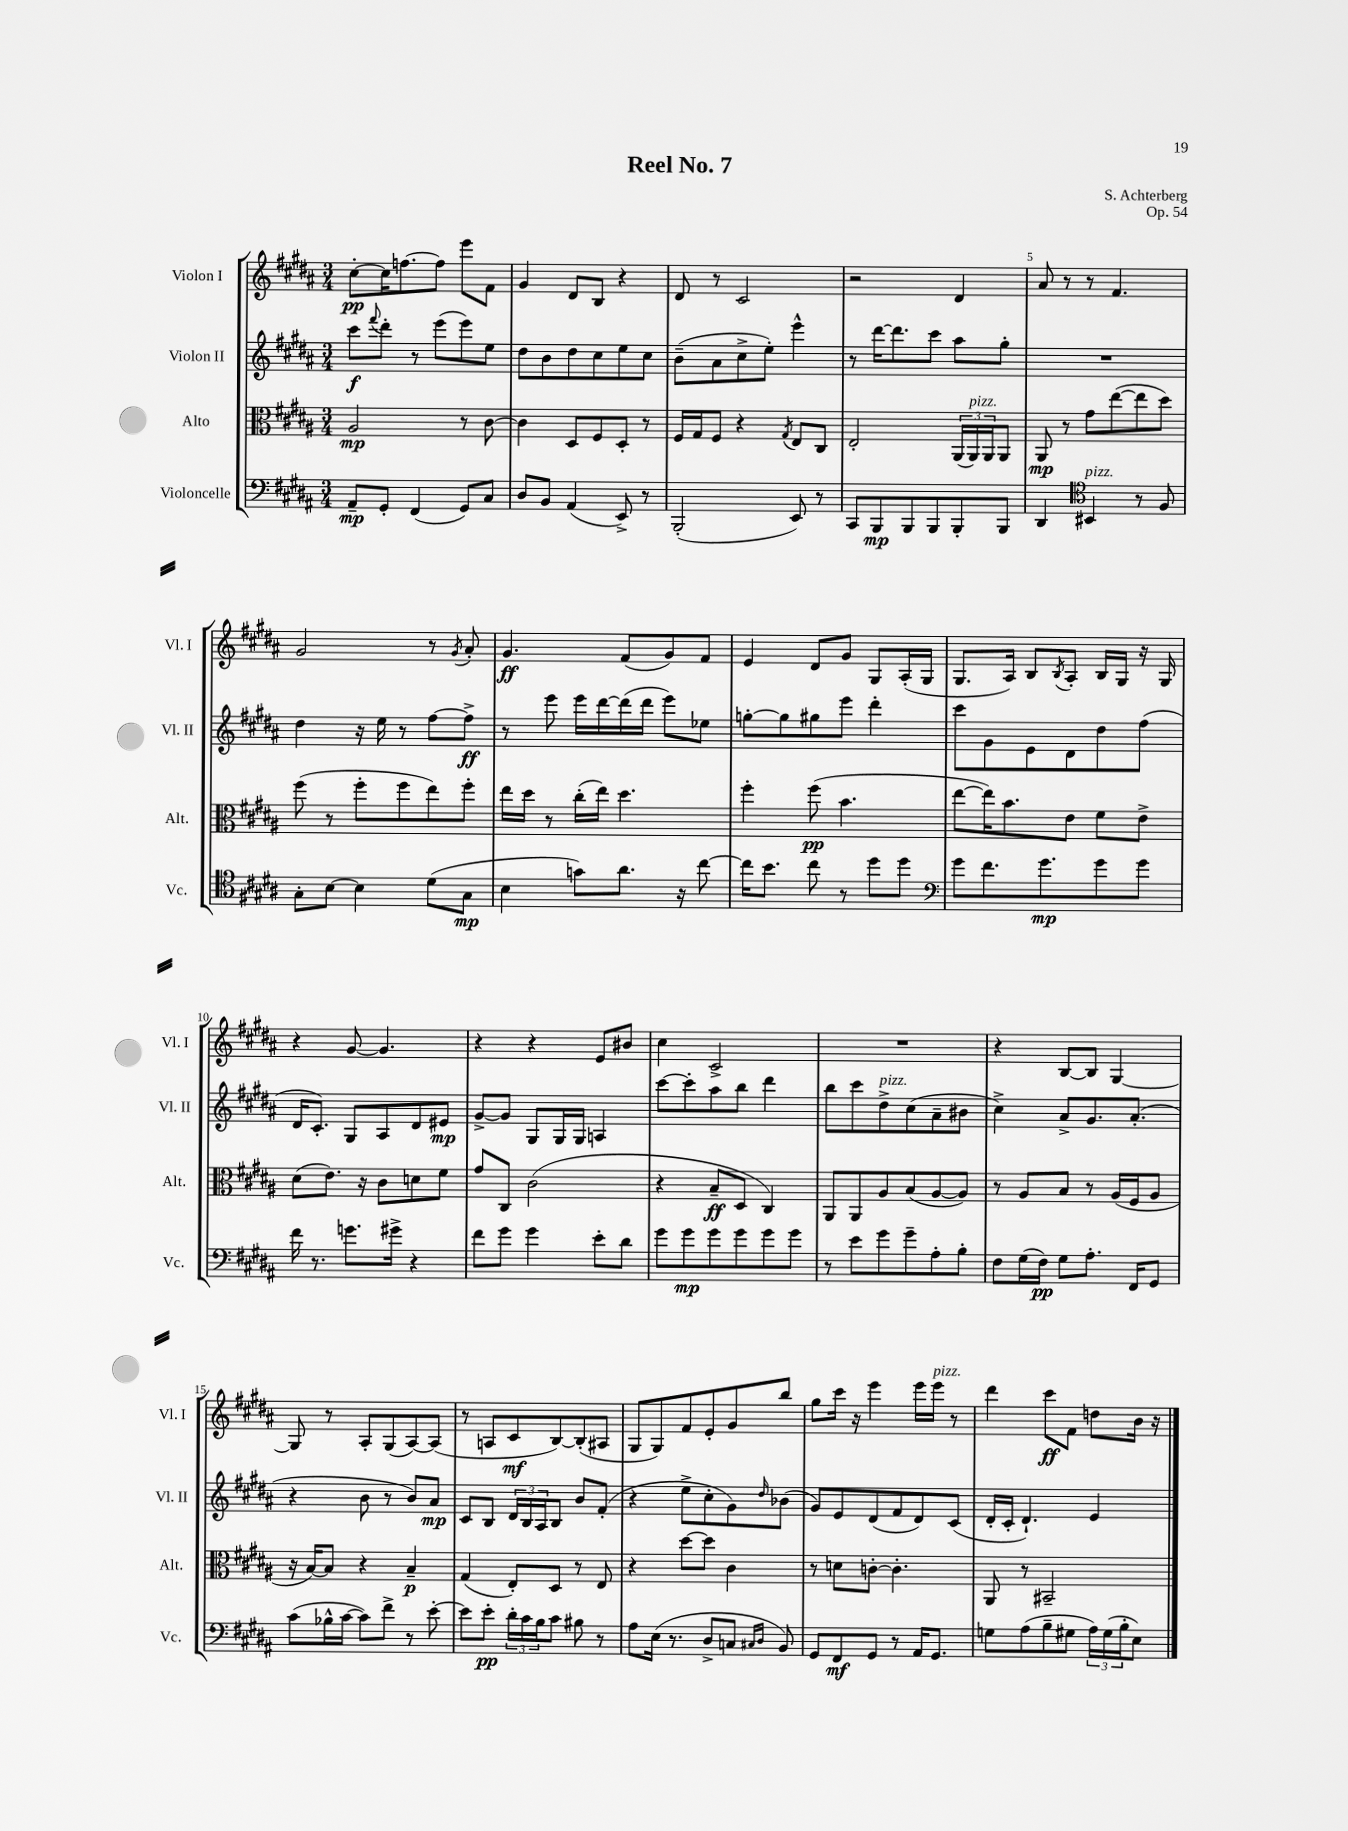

**kern	**kern	**kern	**kern
*staff4	*staff3	*staff2	*staff1
*clefF4	*clefC3	*clefG2	*clefG2
*k[f#c#g#d#a#]	*k[f#c#g#d#a#]	*k[f#c#g#d#a#]	*k[f#c#g#d#a#]
*M3/4	*M3/4	*M3/4	*M3/4
8AA#~/L	2A#/	8ccc#\L	[8cc#'\L
.	.	8qqfff#/	.
8GG#'/J	.	8ddd#'\J	16cc#\]K
.	.	.	[8.ff\
(4FF#/	.	8r	.
.	.	(8eee\L	8ff\]J
8GG#/L)	8r	8eee\)	8eee\L
8C#/J	[8c#\	8ee\J	8f#\J
=	=	=	=
8D#/L	4c#\]	8dd#\L	4g#/
8BB/J	.	8b\	.
(4AA#/	8D#/L	8dd#\	8d#/L
.	8F#/	8cc#\	8B/J
8EE^/)	8D#'/J	8ee\	4r
8r	8r	8cc#\J	.
=	=	=	=
(2BBB'/	16F#/LL	(8b~\L	8d#/
.	16G#/J	.	.
.	8F#/J	8a#\	8r
.	4r	8cc#^\	2c#/
.	.	8ee'\J)	.
.	8qG#/	.	.
8EE/)	8E/L	4eee^^\	.
8r	8C#/J	.	.
=	=	=	=
8CC#/L	2E'/	8r	2r
8BBB/	.	[16ddd#\LK	.
.	.	8.ddd#\]	.
8BBB/	.	.	.
8BBB/	.	8ccc#\J	.
8BBB'/	(24AA#/LL	8aa#\L	4d#/
.	24AA#/)	.	.
.	24AA#/J	.	.
8BBB/J	8AA#/J	8gg#'\J	.
=	=	=	=
4DD#/	8AA#/	2.r	8a#/
.	8r	.	8r
*clefC4	*	*	*
4BB#/	8g#\L	.	8r
.	([8ee\	.	4.f#/
8r	8ee\]	.	.
8F#/	8dd#\J)	.	.
=	=	=	=
8G#'\L	(8ff#\	4dd#\	2g#/
[8B\J	8r	.	.
4B\]	8ff#'\L	16r	.
.	.	16ee\	.
.	8ff#\	8r	.
(8d#\L	8ee\)	[8ff#\L	8r
.	.	.	8qg#/
8G#\J	8ff#'\J	8ff#^\]J	8a#'/
=	=	=	=
4B\	16ee\LL	8r	4.g#/
.	16dd#\JJ	.	.
.	8r	8eee\	.
8g\L)	(16cc#'\LL	16eee\LL	.
.	16ee\JJ)	[16ddd#\	.
8.a#\J	4.dd#\	(16ddd#\]	(8f#/L
.	.	16ddd#\JJ	.
.	.	8eee\L)	8g#/)
16r	.	.	.
[8cc#\	.	8ee-\J	8f#/J
=	=	=	=
16cc#\]LK	4ff#'\	[8gg'\L	4e/
8.b\J	.	.	.
.	.	8gg\]	.
8cc#\	(8ff#\	8gg#\	8d#/L
8r	4.b\	8eee\J	8g#/J
8dd#\L	.	4ddd#'\	8G#/L
8dd#\J	.	.	(16A#'/L
.	.	.	16G#/JJ
=	=	=	=
*clefF4	*	*	*
8g#\L	[8ee\L	8ccc#\L	8.G#/L
8.f#\	16ee\]K)	8g#\	.
.	8.b\	.	16A#/Jk)
.	.	8e\	8B/L
8.g#\	.	.	.
.	.	.	8qB/
.	8e\J	8d#\	8A#'/J
8g#\	8f#\L	8dd#\	16B/LL
.	.	.	16G#/JJ
8g#\J	8e^\J	(8ff#\J	16r
.	.	.	16G#/
=	=	=	=
16f#\	(8d#\L	16d#/LK	4r
8.r	.	8.c#'/J)	.
.	8.e\J)	.	.
8.g\L	.	8G#/L	[8g#/
.	16r	.	.
.	8c#\L	8A#/	4.g#/]
16g#^\Jk	.	.	.
4r	8d\	8d#/	.
.	8f#\J	8e#/J	.
=	=	=	=
8f#\L	8g#/L	[8g#^/L	4r
8g#\J	8C#/J	8g#/]J	.
4g#\	(2c#\	8G#/L	4r
.	.	16G#/L	.
.	.	16G#/JJ	.
8e'\L	.	4A/	8e/L
8d#\J	.	.	8b#/J
=	=	=	=
8g#\L	4r	[8ccc#\L	4cc#\
8g#\	.	8ccc#'\]	.
8g#\	8B~/L	8aa#\	2c#^/
8g#\	8D#/J	8bb\J	.
8g#\	4C#/)	4ddd#\	.
8g#\J	.	.	.
=	=	=	=
8r	8AA#/L	8bb\L	2.r
8e\L	8AA#/	8ccc#\	.
8g#\	8A#/	8dd#^\	.
8g#~\	(8B/	(8cc#\	.
8A#'\	[8A#/	8a#~\	.
8B'\J	8A#/]J)	8b#\J	.
=	=	=	=
8F#\L	8r	4cc#^\)	4r
(16G#\L	8A#/L	.	.
16F#\JJ)	.	.	.
8G#\L	8B/J	8a#^/L	[8B/L
8.A#'\J	8r	8.g#/	8B/]J
.	(16A#/LL	.	[4G#/
16FF#/LK	16F#/J	(8.a#'/J	.
8GG#/J	8A#/J	.	.
=	=	=	=
(8c#\L	16r	4r	8G#/]
.	[16B/LK)	.	.
16B-^^\L	8B/]J	.	8r
[16c#\JJ	.	.	.
8c#\]L)	4r	8b\	8A#'/L
8f#^\J	.	8r	(8G#/
8r	4B~/	8b/L)	[8A#/)
[8e'\	.	8a#/J	(8A#/]J
=	=	=	=
8e\]L	(4G#/	8c#/L	8r
8e'\J	.	8B/J	8A/L
24d#'\LL	8E'/L)	24d#/LL	8c#/
24c#\	.	24B/	.
24B\J	.	24A#/J	.
8c#\J	8D#/J	8B/J	[8B/)
8B#\	8r	8b/L	(8B'/]
8r	8E/	(8f#'/J	8A#/J
=	=	=	=
8A#\L	4r	4r	8G#/L
(16E\Jk	.	.	8G#/)
8.r	.	.	.
.	[8dd#\L	8ee^\L	8f#/
8D#^/L	8dd#\]J	8cc#'\	8e'/
8C/J	4c#\	8g#\)	8g#/
16qqC#/LL	.	.	.
16qqD#/JJ	.	16qqdd#/	.
8BB/)	.	(8b-\J	8bb/J
=	=	=	=
8GG#/L	8r	8g#/L)	8gg#\L
8FF#/	8d\L	8e/	16ccc#\Jk
.	.	.	16r
8GG#/J	[8c'\J	(8d#/	4eee\
8r	4.c'\]	8f#/	.
16AA#/LK	.	8d#/)	16eee\LL
8.GG#/J	.	.	16eee\JJ
.	.	(8c#/J	8r
=	=	=	=
8G\L	8AA#/	16d#'/LL	4ddd#\
.	.	16c#'/JJ	.
(8A#\	8r	4.d#`/)	.
8B~\	2BB#~/	.	8ccc#\L
8G#\J	.	.	8f#\J
24A#\LL)	.	4e/	8dd\L
(24G#\	.	.	.
24B'\J	.	.	.
8E\J)	.	.	16b\Jk
.	.	.	16r
==	==	==	==
*-	*-	*-	*-
